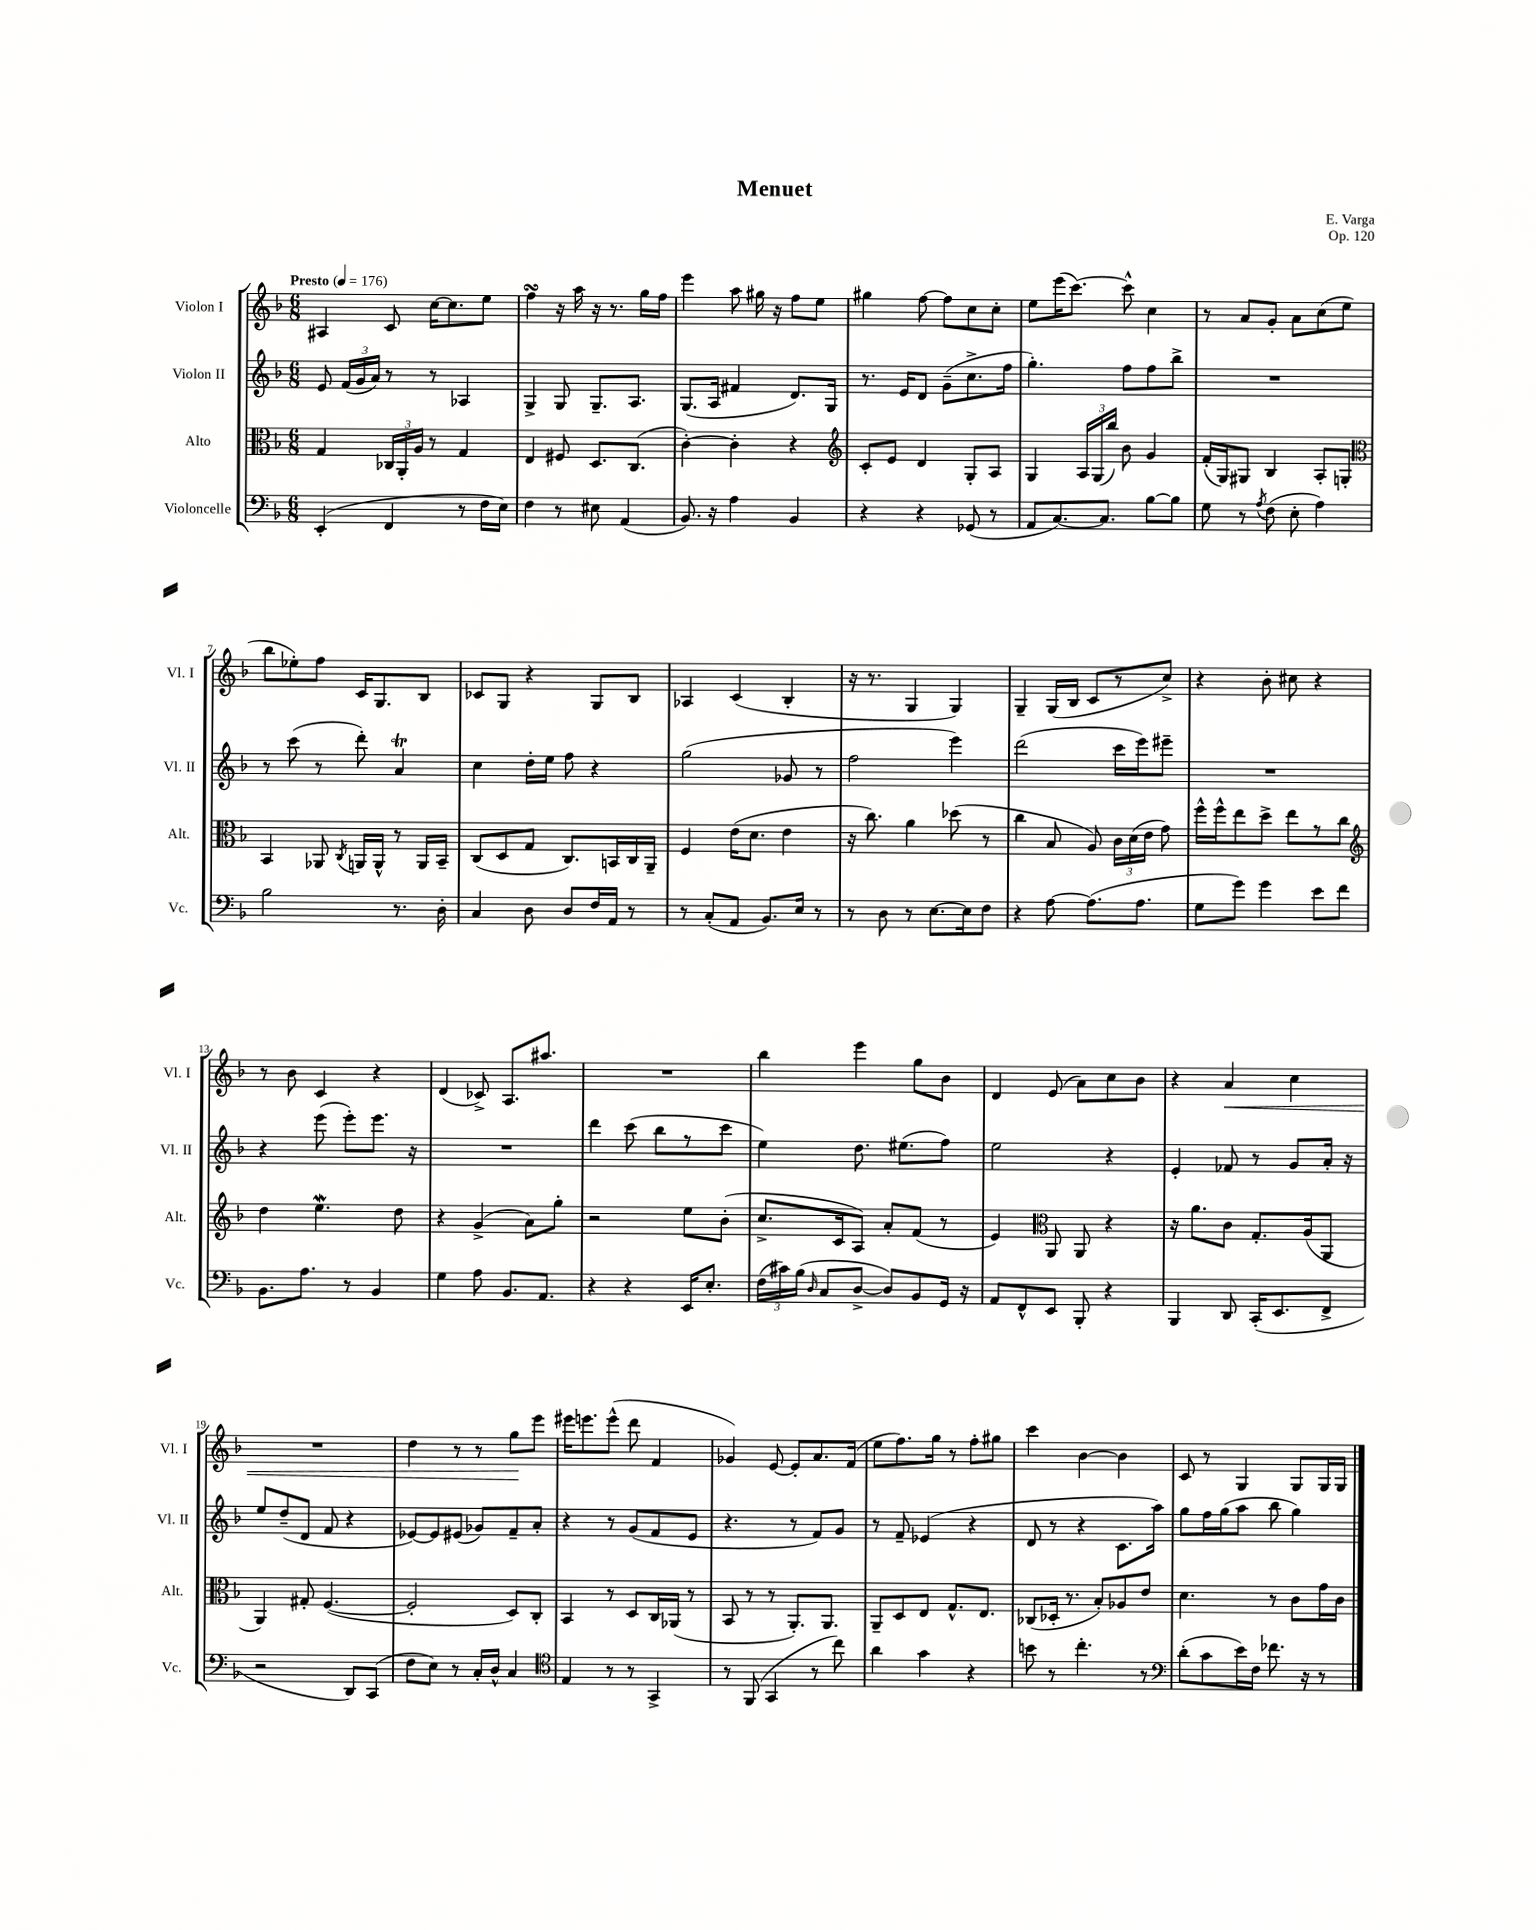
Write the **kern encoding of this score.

**kern	**kern	**kern	**kern
*staff4	*staff3	*staff2	*staff1
*clefF4	*clefC3	*clefG2	*clefG2
*k[b-]	*k[b-]	*k[b-]	*k[b-]
*M6/8	*M6/8	*M6/8	*M6/8
*MM176	*MM176	*MM176	*MM176
(4EE'	4G	8e	4A#
.	.	(24f	.
.	.	24g	.
.	.	24a)	.
4FF	24C-	8r	8c
.	24AA'	.	.
.	24A	.	.
.	8r	8r	[16cc
.	.	.	8.cc]
8r	4G	4A-	.
16F	.	.	8ee
16E)	.	.	.
=	=	=	=
4F	4E	4G^	4ff
8r	8F#	8G	16r
.	.	.	16aa
8E#	8.D	8.G~	16r
.	.	.	8.r
(4AA	.	.	.
.	(8.C	8.A	.
.	.	.	16gg
.	.	.	16ff
=	=	=	=
8.BB-)	[4c')	(8.G	4eee
16r	.	16A	.
4A	4c']	4f#	8aa
.	.	.	16gg#
.	.	.	16r
4BB-	4r	8.d)	8ff
.	.	.	8ee
.	.	16G	.
=	=	=	=
*	*clefG2	*	*
4r	8c'	8.r	4gg#
.	8e	.	.
.	.	16e	.
4r	4d	8d	[8ff
.	.	(8g~	8ff]
(8GG-	8G'	8.cc^	8cc
8r	8A	.	8cc'
.	.	16ff	.
=	=	=	=
8AA	4G	4.gg')	8ee
[8.C)	.	.	(16eee
.	.	.	[8.ccc)
.	24A	.	.
.	(24G	.	.
8.C]	.	.	.
.	24bb-)	.	.
.	8b-	8ff	8ccc^^]
[8B-	4g	8ff	4cc
8B-]	.	8bb-^	.
=	=	=	=
8G	(16f'	2.r	8r
.	16G)	.	.
8r	8G#	.	8a
8qA	.	.	.
(8F	4B-	.	8g'
8E'	.	.	8a
4A)	8A'	.	(8cc
.	8G'	.	8ee
=	=	=	=
*	*clefC3	*	*
2B-	4BB-	8r	8bb-
.	.	(8ccc	8ee-')
.	8AA-	8r	8ff
.	8qC	.	.
.	16AA	8ddd')	16c
.	16AA^^	.	8.G
8.r	8r	4a	.
.	16AA	.	8B-
16D'	16BB-~	.	.
=	=	=	=
4C	(8C	4cc	8c-
.	8D	.	8G
8D	8G	16dd'	4r
.	.	16ee	.
8D	8.C)	8ff	.
16F	.	4r	8G
16AA	16BB	.	.
8r	16C	.	8B-
.	16AA~	.	.
=	=	=	=
8r	4F	(2gg	4A-
(8C'	.	.	.
8AA	(16e	.	(4c
.	8.d	.	.
8.BB-)	.	.	.
.	4e	8g-	4B-'
16E	.	.	.
8r	.	8r	.
=	=	=	=
8r	16r	2ff	16r
.	8.cc)	.	8.r
8D	.	.	.
8r	4a	.	4G
[8.E	.	.	.
.	(8dd-	4eee)	4G)
16E]	.	.	.
8F	8r	.	.
=	=	=	=
4r	4cc	(2ddd	4G~
[8A	8B-	.	(16G
.	.	.	16B-
(8.A]	8A)	.	8c
.	24c	16ccc	8r
.	(24d	.	.
8.A	.	16eee)	.
.	24e	.	.
.	8g)	8eee#~	8cc^)
=	=	=	=
8G	16ff^^	2.r	4r
.	16ff^^	.	.
8g)	8ee	.	.
4g	8dd^	.	8b-'
.	8ee	.	8cc#
8e	8r	.	4r
8f	8cc	.	.
=	=	=	=
*	*clefG2	*	*
8.BB-	4dd	4r	8r
.	.	.	8b-
8.A	.	.	.
.	4.ee	(8eee	4c
8r	.	8eee')	.
4BB-	.	8.eee	4r
.	8dd	.	.
.	.	16r	.
=	=	=	=
4G	4r	2.r	(4d
8A	(4g^	.	8c-^)
8.BB-	.	.	8.A
.	8a)	.	.
8.AA	.	.	8.aa#
.	8gg'	.	.
=	=	=	=
4r	2r	4ddd	2.r
4r	.	(8ccc	.
.	.	8bb-	.
16EE	8ee	8r	.
8.E'	.	.	.
.	(8b-'	8ccc	.
=	=	=	=
(24F	8.cc^	4ee)	4bb-
24c#)	.	.	.
(24B-	.	.	.
16qqD	.	.	.
8C	.	.	.
.	16c	.	.
[8D^	8A)	8.dd	4eee
8D])	8a'	.	.
.	.	(8.ee#	.
8BB-	(8f	.	8gg
16GG	8r	8ff)	8b-
16r	.	.	.
=	=	=	=
8AA	4e)	2ee	4d
8FF^^	.	.	.
*	*clefC3	*	*
8EE	8AA	.	(8e
8BBB-'	8AA	.	8a)
4r	4r	4r	8cc
.	.	.	8b-
=	=	=	=
4BBB-	16r	4e'	4r
.	8.a	.	.
8DD	8c	8f-	4a
(16CC'	8.G'	8r	.
8.EE	.	.	.
.	.	8g	4cc
.	(16A	.	.
8FF^	8AA	16a'	.
.	.	16r	.
=	=	=	=
2r	4AA)	8ee	2.r
.	.	(8dd~	.
.	8G#'	8d	.
.	([4.F	8f	.
8DD)	.	4r	.
(8CC	.	.	.
=	=	=	=
8F	2F']	[8e-)	4dd
8E)	.	8e-]	.
8r	.	(8e#	8r
16C'	.	8g-)	8r
16D^^	.	.	.
4C	8D)	8f~	8gg
.	8C'	8a'	8eee
=	=	=	=
*clefC4	*	*	*
4E	4BB-	4r	16eee#
.	.	.	8.eee
8r	8r	8r	(8eee^^
8r	8D	(8g	8ddd
4GG^	16C	8f	4f
.	(16AA-	.	.
.	8r	8e	.
=	=	=	=
8r	8BB-	4.r	4g-)
(8FF	8r	.	.
4GG	8r	.	[8e
.	8.AA')	8r	8e']
8r	.	8f)	8.a
.	8.AA	.	.
8cc)	.	8g	.
.	.	.	(16f
=	=	=	=
4a	8AA~	8r	8ee
.	8D	8f~	8.ff)
4g	8E	(4e-	.
.	.	.	16gg
.	8.G^^	.	8r
4r	.	4r	8ff'
.	8.E	.	.
.	.	.	8gg#
=	=	=	=
8b	(8C-	8d	4ccc
8r	16D-'	8r	.
.	8.r	.	.
4.cc'	.	4r	[4b-
.	8B-')	.	.
.	8A-	8.c	4b-]
8r	8e	.	.
.	.	16aa)	.
=	=	=	=
*clefF4	*	*	*
(8d'	4.d	8gg	8c
8c	.	16ff	8r
.	.	(16gg	.
16e)	.	8aa	4G
16F	.	.	.
8.f-	8r	8bb-	.
.	8c	4gg)	8G
16r	.	.	.
8r	16g	.	16G
.	16c	.	16G
==	==	==	==
*-	*-	*-	*-
